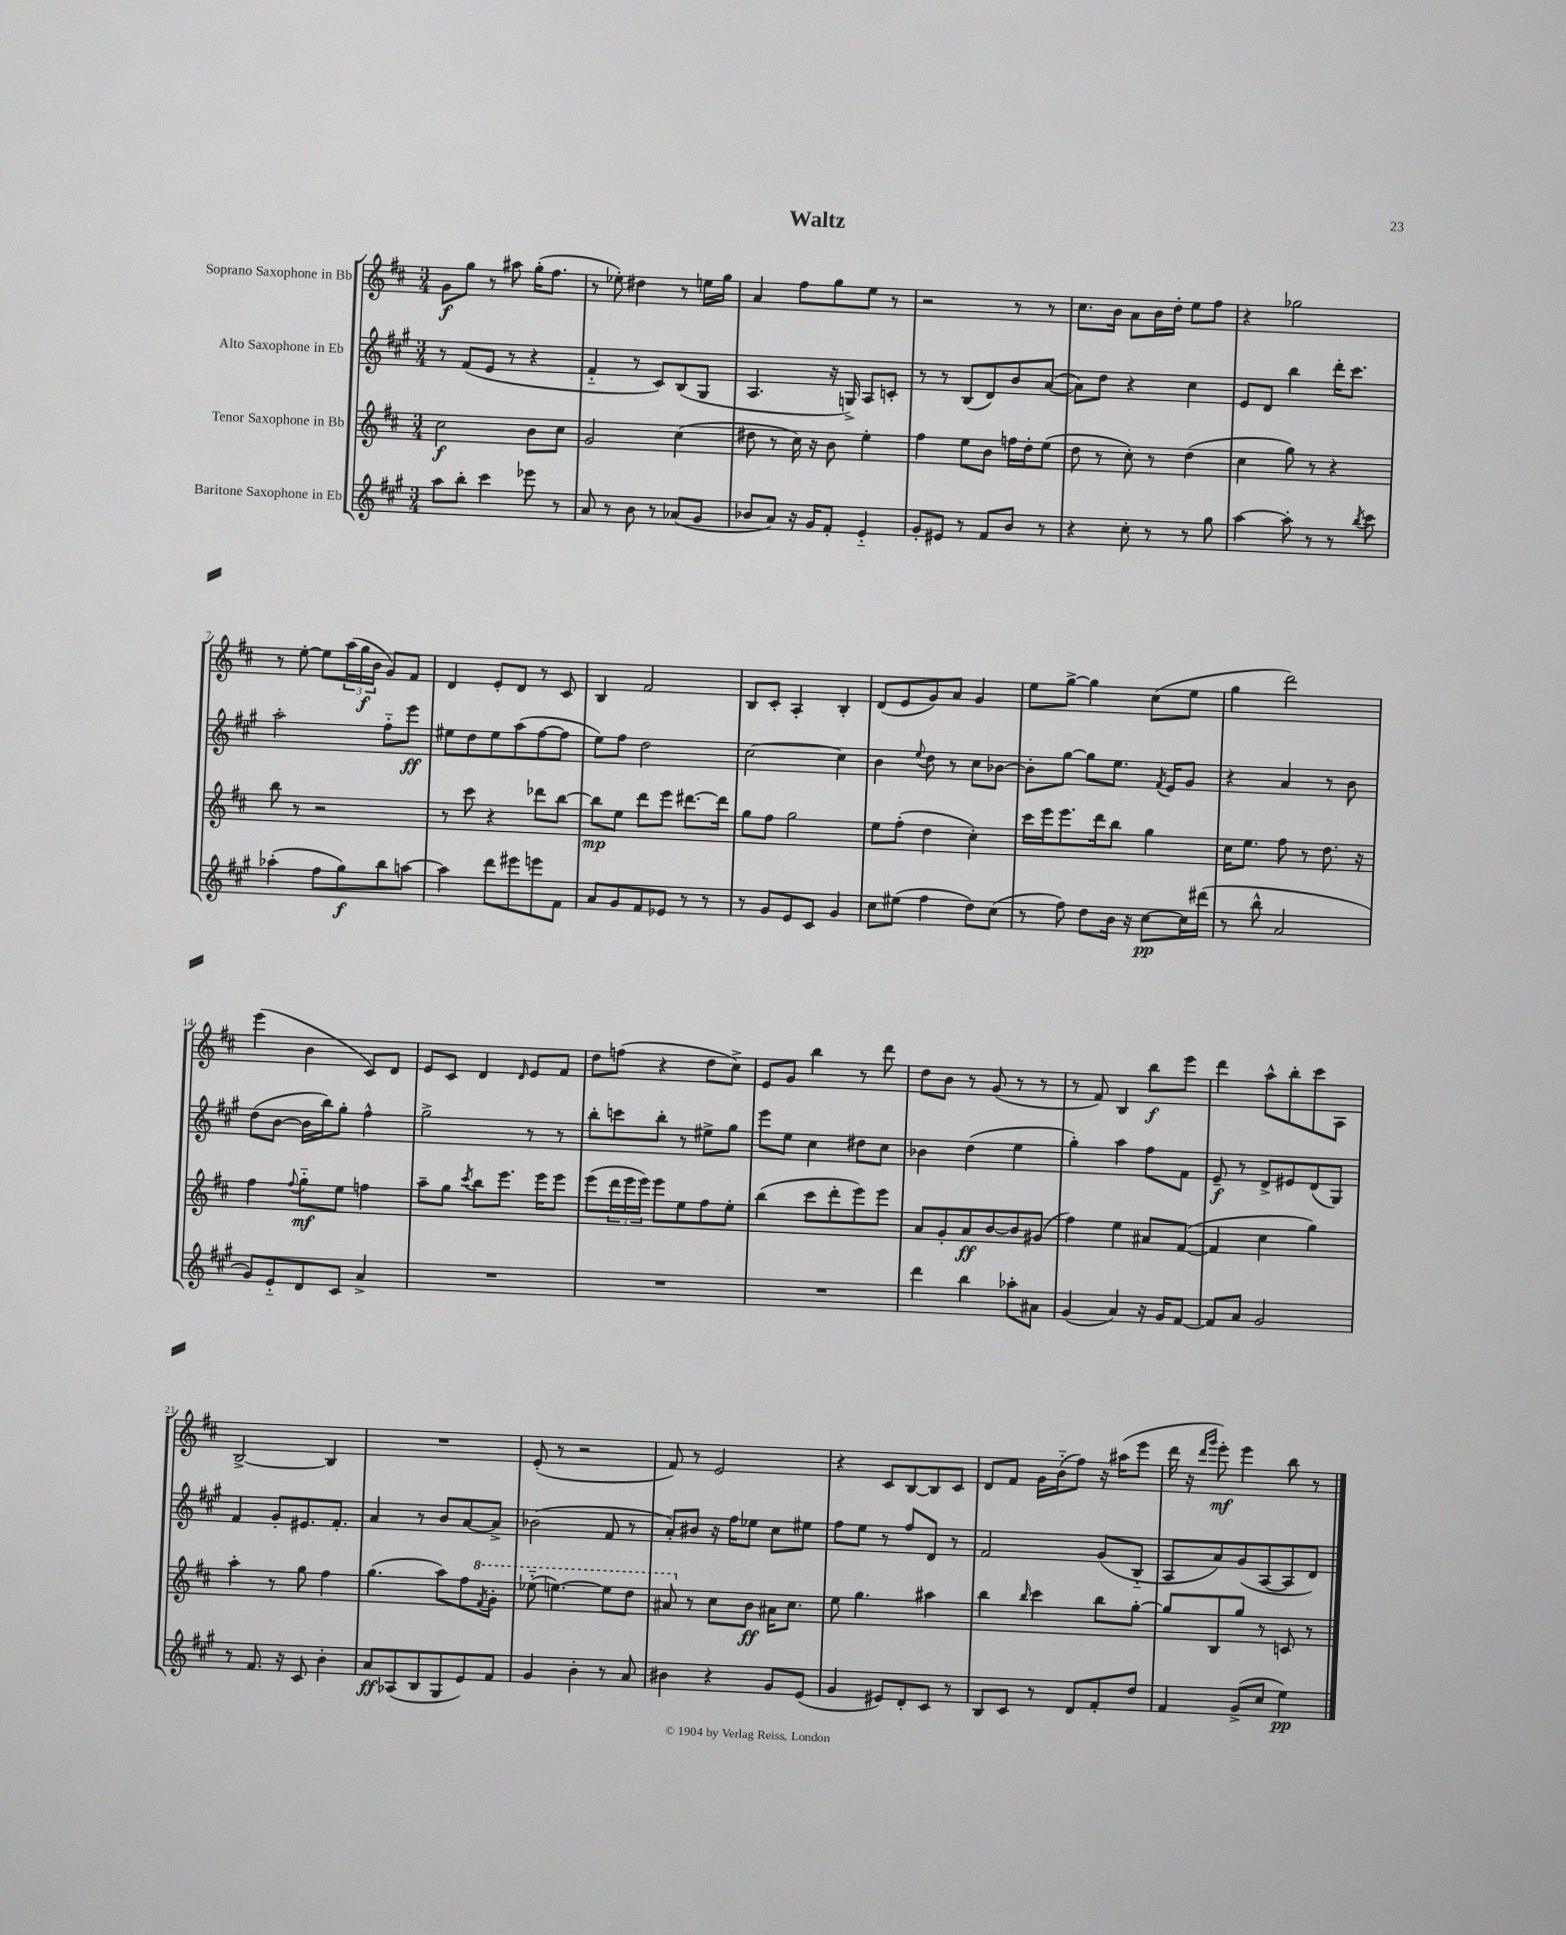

**kern	**kern	**kern	**kern
*staff4	*staff3	*staff2	*staff1
*clefG2	*clefG2	*clefG2	*clefG2
*k[f#c#g#]	*k[f#c#]	*k[f#c#g#]	*k[f#c#]
*M3/4	*M3/4	*M3/4	*M3/4
8aa	2cc#	8r	8g
8bb'	.	(8f#	8gg
4ccc#	.	8e	8r
.	.	8r	8aa#
8eee-	8b	4r	(16gg'
.	.	.	8.ff#
8r	8cc#	.	.
=	=	=	=
8a	2g	4f#'~	8r
8r	.	.	8ee-')
8b	.	8r	4dd#
8r	.	8c#)	.
(8a-	(4cc#	(8B	8r
8g#	.	8G#	16ee
.	.	.	16gg
=	=	=	=
8b-	8dd#	4.A	4a
8a)	8r	.	.
16r	16cc#)	.	8ff#
16g#	16r	.	.
8f#'	8b	16r	8gg
.	.	16G^)	.
4e'~	4ee'	8A	8ee
.	.	8c'	8r
=	=	=	=
8g#'	4ff#	8r	2r
8e#	.	8r	.
8r	8ee	(8B	.
8f#	8b	8d)	.
8b	16ff	8b	8r
.	16dd'	.	.
8r	(8ee	([8a	8r
=	=	=	=
4r	8dd	8a])	8.cc#
.	8r	8dd	.
.	.	.	16b
8cc#'	8cc#')	4r	8a
8r	8r	.	16b
.	.	.	16dd'
8r	(4dd	4cc#	8ee
8gg#	.	.	8ff#
=	=	=	=
[4aa	4cc#	8e	4r
.	.	8d	.
8aa']	8gg)	4bb	2gg-
8r	8r	.	.
8r	4r	16ddd'	.
.	.	8.ccc#	.
8qbb	.	.	.
8ccc#	.	.	.
=	=	=	=
(4aa-'	8bb	2aa'	8r
.	8r	.	[8ee'
8ff#	2r	.	8ee]
8gg#)	.	.	(24aa
.	.	.	24gg
.	.	.	24b
8bb	.	8ff#'~	8g)
[8aa	.	8eee	8f#
=	=	=	=
4aa]	8r	8ee#	4d
.	8ccc#	8dd	.
8ddd	4r	8ee#	8e'
8eee#	.	(8aa	8d
8eee	8ddd-	[8ff#	8r
8f#	[8bb	8ff#]	8c#
=	=	=	=
8a	8bb]	8ee)	4B
8g#	8ee	8ff#	.
8f#	8ddd	2dd	2f#
8e-	8eee	.	.
8r	[8.ddd#	.	.
8r	.	.	.
.	16ddd#]	.	.
=	=	=	=
8r	8gg	[2cc#	8B
8g#	8ff#	.	8c#'
8e	2gg	.	4A'
8c#	.	.	.
4g#	.	4cc#]	4B'
=	=	=	=
8cc#	8ee	4b	(8d
(8ee#	(8ff#'	.	8e
.	.	8qqee	.
4ff#	4dd	8dd	8g)
.	.	8r	8a
8dd)	4cc#')	8cc#	4g
(8cc#	.	[8b-	.
=	=	=	=
8r	16ccc#	8b-']	8ee
.	16eee	.	.
8ff#)	8.eee	[8gg#	[8gg^
8dd	.	8gg#]	4gg]
.	16ddd	.	.
16b	8bb	8.ee	.
16r	.	.	.
[8cc#	4gg	.	(8cc#
.	.	8qf#	.
.	.	16e	.
16cc#]	.	8g#	8ee
(16ddd#	.	.	.
=	=	=	=
8r	16cc#	4r	4gg
.	8.ee	.	.
8bb^^	.	.	.
2a	8ff#	4a	2ddd)
.	8r	.	.
.	8.dd	8r	.
.	.	8b	.
.	16r	.	.
=	=	=	=
8g#)	4ff#	(8dd	(4eee
8e'~	.	[8b	.
.	8qqff#	.	.
8d	8gg'~	16b]	4b
.	.	16bb)	.
8c#	8ee	8gg#'	.
4a^	4ff	4ff#^^	8c#)
.	.	.	8d
=	=	=	=
2.r	8aa~	2gg#^	8e
.	8gg	.	8c#
.	8qccc#	.	.
.	8bb	.	4d
.	8.eee	.	.
.	.	.	16qqd
.	.	8r	8e
.	16eee	.	.
.	8eee	8r	8f#
=	=	=	=
2.r	(8eee	8bb'	8dd
.	24ddd	8ccc	(8ff
.	24eee	.	.
.	24eee)	.	.
.	8eee	8bb'	4r
.	8ee	8r	.
.	8ff#	8ee#^	8dd
.	8ee'	8gg#	8cc#^)
=	=	=	=
2.r	(4bb	8eee	8e
.	.	8ee	8g
.	8ccc#	4cc#	4bb
.	8ddd'	.	.
.	8eee)	8dd#	8r
.	8eee	8cc#	8ddd
=	=	=	=
4ddd	8a	4b-	8dd
.	8g'	.	8b
4bb	8a	(4dd	8r
.	[8b	.	(8g
8aa-'	8b]	4ee	8r
8a#	(8g#	.	8r
=	=	=	=
(4g#	4ff#)	4gg#')	8r
.	.	.	8f#)
4a)	4ee	4aa	4B
16r	8a#	8ff#	8bb
16g#	.	.	.
[8f#	([8f#	8f#	8eee
=	=	=	=
8f#]	4f#]	8e~	4ddd
8a	.	8r	.
2g#	4cc#	8d^	8aa^^
.	.	8e#	8bb'
.	4gg)	(8d	8ccc#
.	.	8G#)	8A
=	=	=	=
8r	4aa'	4f#	[2B^
8.f#	.	.	.
.	8r	8g#'	.
16r	.	.	.
8c#	8gg	8.e#	.
4b'	4ff#	.	4B]
.	.	8.f#'	.
=	=	=	=
8a	(4.gg	4a	2.r
(8A-	.	.	.
8B	.	8r	.
8G#	8aa)	8b	.
8e)	8ff#	[8a	.
.	8qff#	.	.
8f#	8gg'	8a^]	.
=	=	=	=
4g#	(8eee-'~	(2b-	(8e'
.	[4.eee)	.	8r
4b'	.	.	2r
8r	8eee]	8f#	.
8a	8ddd	8r	.
=	=	=	=
4b#	8aa#	8a')	8f#)
.	8r	8b#	8r
4r	8cc#	16r	2e
.	.	16ff#	.
.	8b	8ee-	.
8g#	16a#	8cc#	.
.	8.cc#	.	.
(8e	.	8ee#	.
=	=	=	=
4g#	8ee	8ff#	4r
.	4.gg	8ee	.
8e#)	.	8r	8c#
8d'	.	8ff#	[8B
8c#	4aa#	8d	8B]
8r	.	8r	8c#
=	=	=	=
8B	4bb	2f#	8d
8c#	.	.	8f#
.	16qqbb	.	.
8r	4ccc#	.	16g
.	.	.	(16b'~
8d	.	.	8ff#)
8f#'	8bb	(8g#	16r
.	.	.	(16aa#
8dd	[8gg'	8B'~	8eee
=	=	=	=
4f#	8gg]	8A	16ddd
.	.	.	16r
.	.	.	16qqddd
.	.	.	16qqggg
.	8B	8a)	8eee')
(8g#^	8gg	(8g#	4eee
8cc#	8r	[8A	.
4ee)	8c	8A]	8bb
.	8r	8d)	8r
==	==	==	==
*-	*-	*-	*-
